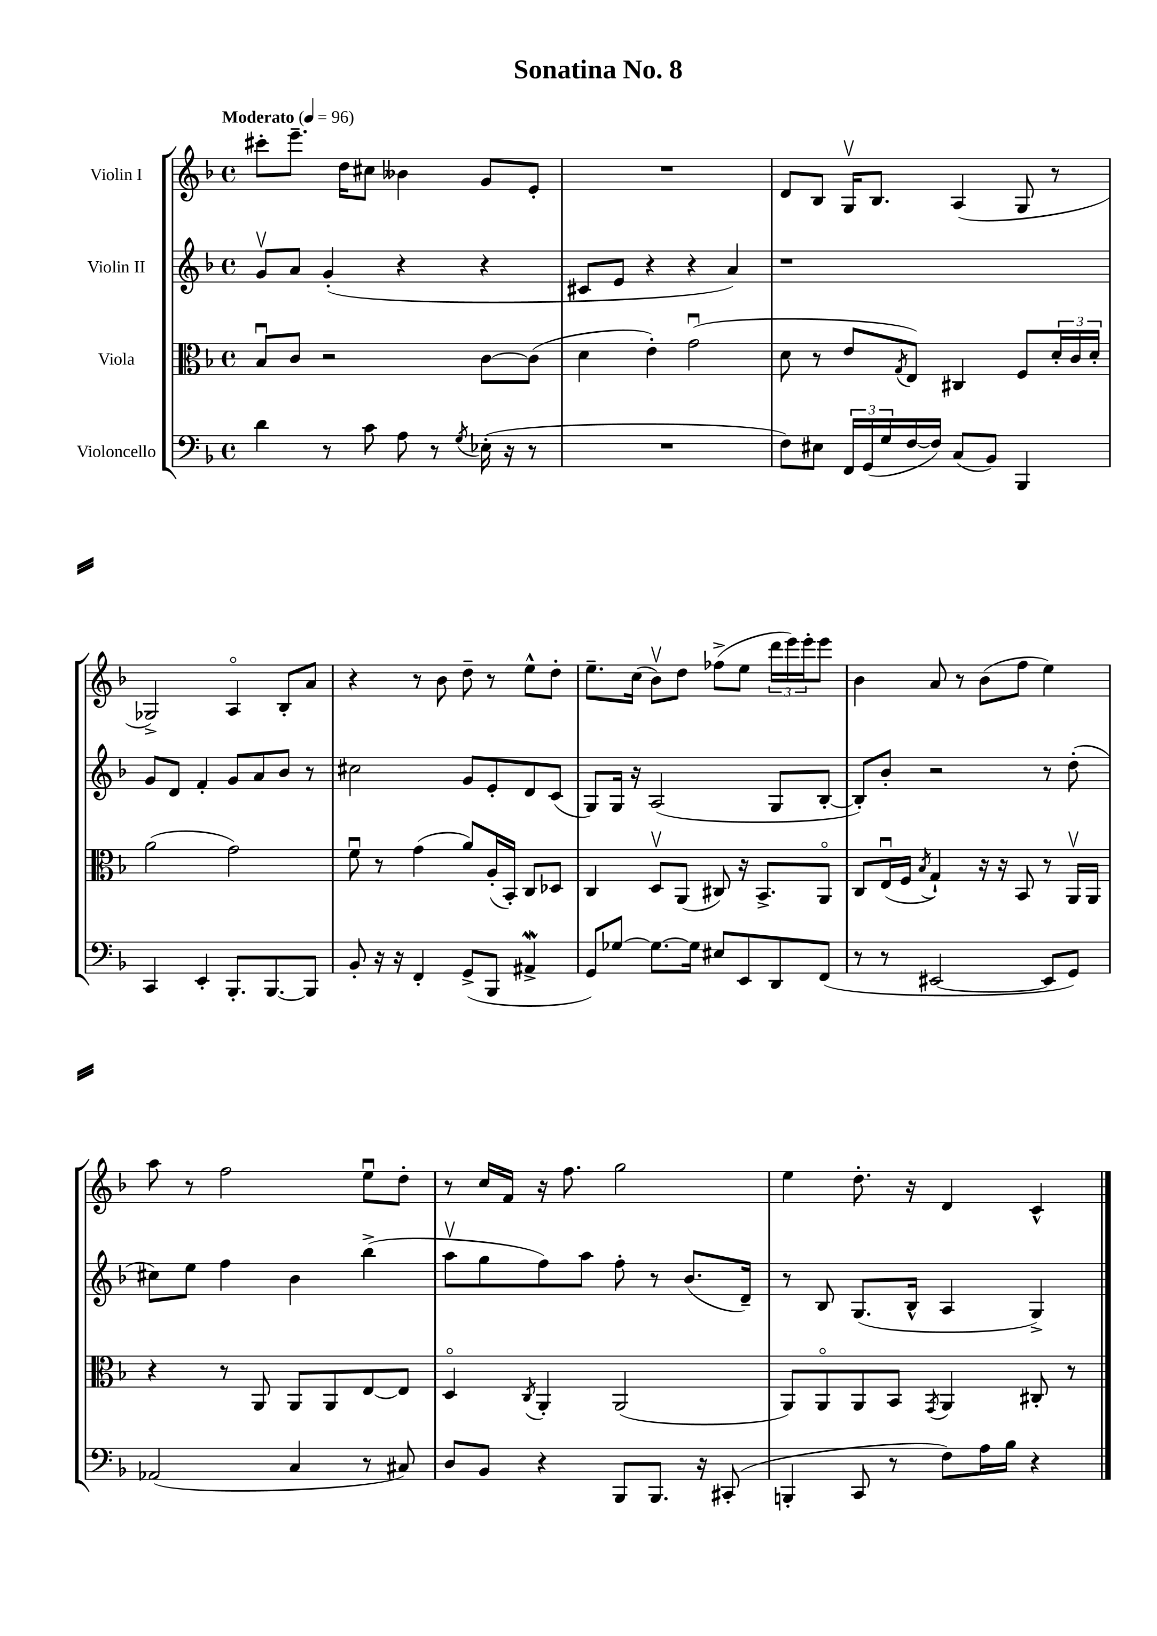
\header { title = "Sonatina No. 8" }
<<
\new StaffGroup <<
\new Staff = "s0" \with { instrumentName = "Violin I" } {
    \clef treble \key f \major \defaultTimeSignature \time 4/4 \tempo "Moderato" 4 = 96
    cis'''8-. e'''8.-- d''16 cis''8 beses'4 g'8 e'8-. |
    R1 |
    d'8 bes8 g16\upbow bes8. a4( g8 r8 |
    ges2->) a4\flageolet bes8-. a'8 |
    r4 r8 bes'8 d''8-- r8 e''8-^ d''8-. |
    e''8.-- c''16( bes'8\upbow) d''8 fes''8->( e''8 \tuplet 3/2 { d'''16 e'''16) e'''16-. } e'''8 |
    bes'4 a'8 r8 bes'8( f''8 e''4) |
    a''8 r8 f''2 e''8\downbow d''8-. |
    r8 c''16 f'16 r16 f''8. g''2 |
    e''4 d''8.-. r16 d'4 c'4-^ \bar "|." |
}
\new Staff = "s1" \with { instrumentName = "Violin II" } {
    \clef treble \key f \major \defaultTimeSignature \time 4/4
    g'8\upbow a'8 g'4-.( r4 r4 |
    cis'8 e'8 r4 r4 a'4) |
    r1 |
    g'8 d'8 f'4-. g'8 a'8 bes'8 r8 |
    cis''2 g'8 e'8-. d'8 c'8( |
    g8) g16 r16 a2( g8 bes8~-. |
    bes8-.) bes'8-. r2 r8 d''8-.( |
    cis''8) e''8 f''4 bes'4 bes''4->( |
    a''8\upbow g''8 f''8) a''8 f''8-. r8 bes'8.( d'16--) |
    r8 bes8 g8.( bes16-^ a4 g4->) \bar "|." |
}
\new Staff = "s2" \with { instrumentName = "Viola" } {
    \clef alto \key f \major \defaultTimeSignature \time 4/4
    bes8\downbow c'8 r2 c'8~ c'8( |
    d'4 e'4-.) g'2\downbow( |
    d'8 r8 e'8 \acciaccatura { g8 } e8) cis4 f8 \tuplet 3/2 { d'16-. c'16 d'16-. } |
    a'2( g'2) |
    f'8\downbow r8 g'4( a'8) a16-.( bes,16-.) c8 des8 |
    c4 d8\upbow a,8( cis8) r16 bes,8.-> a,8\flageolet |
    c8 e16\downbow( f16 \acciaccatura { bes8 } g4-!) r16 r16 bes,8 r8 a,16\upbow a,16 |
    r4 r8 a,8 a,8 a,8 e8~ e8 |
    d4\flageolet \acciaccatura { c8 } a,4-. a,2( |
    a,8) a,8\flageolet a,8 bes,8 \acciaccatura { g,8 } a,4 cis8-. r8 \bar "|." |
}
\new Staff = "s3" \with { instrumentName = "Violoncello" } {
    \clef bass \key f \major \defaultTimeSignature \time 4/4
    d'4 r8 c'8 a8 r8 \acciaccatura { g8 } ees16-.( r16 r8 |
    R1 |
    f8) eis8 \tuplet 3/2 { f,16 g,16( g16 } f16~ f16) c8( bes,8) bes,,4 |
    c,4 e,4-. bes,,8.-. bes,,8.~ bes,,8 |
    bes,8-. r16 r16 f,4-. g,8->( bes,,8 ais,4->\mordent |
    g,8) ges8~ ges8.~ ges16 eis8 e,8 d,8 f,8( |
    r8 r8 eis,2~ eis,8 g,8) |
    aes,2( c4 r8 cis8) |
    d8 bes,8 r4 bes,,8 bes,,8. r16 cis,8-.( |
    b,,4-. c,8 r8 f8) a16 bes16 r4 \bar "|." |
}
>>
>>
\layout { \context { \Score \remove "Bar_number_engraver" } }
